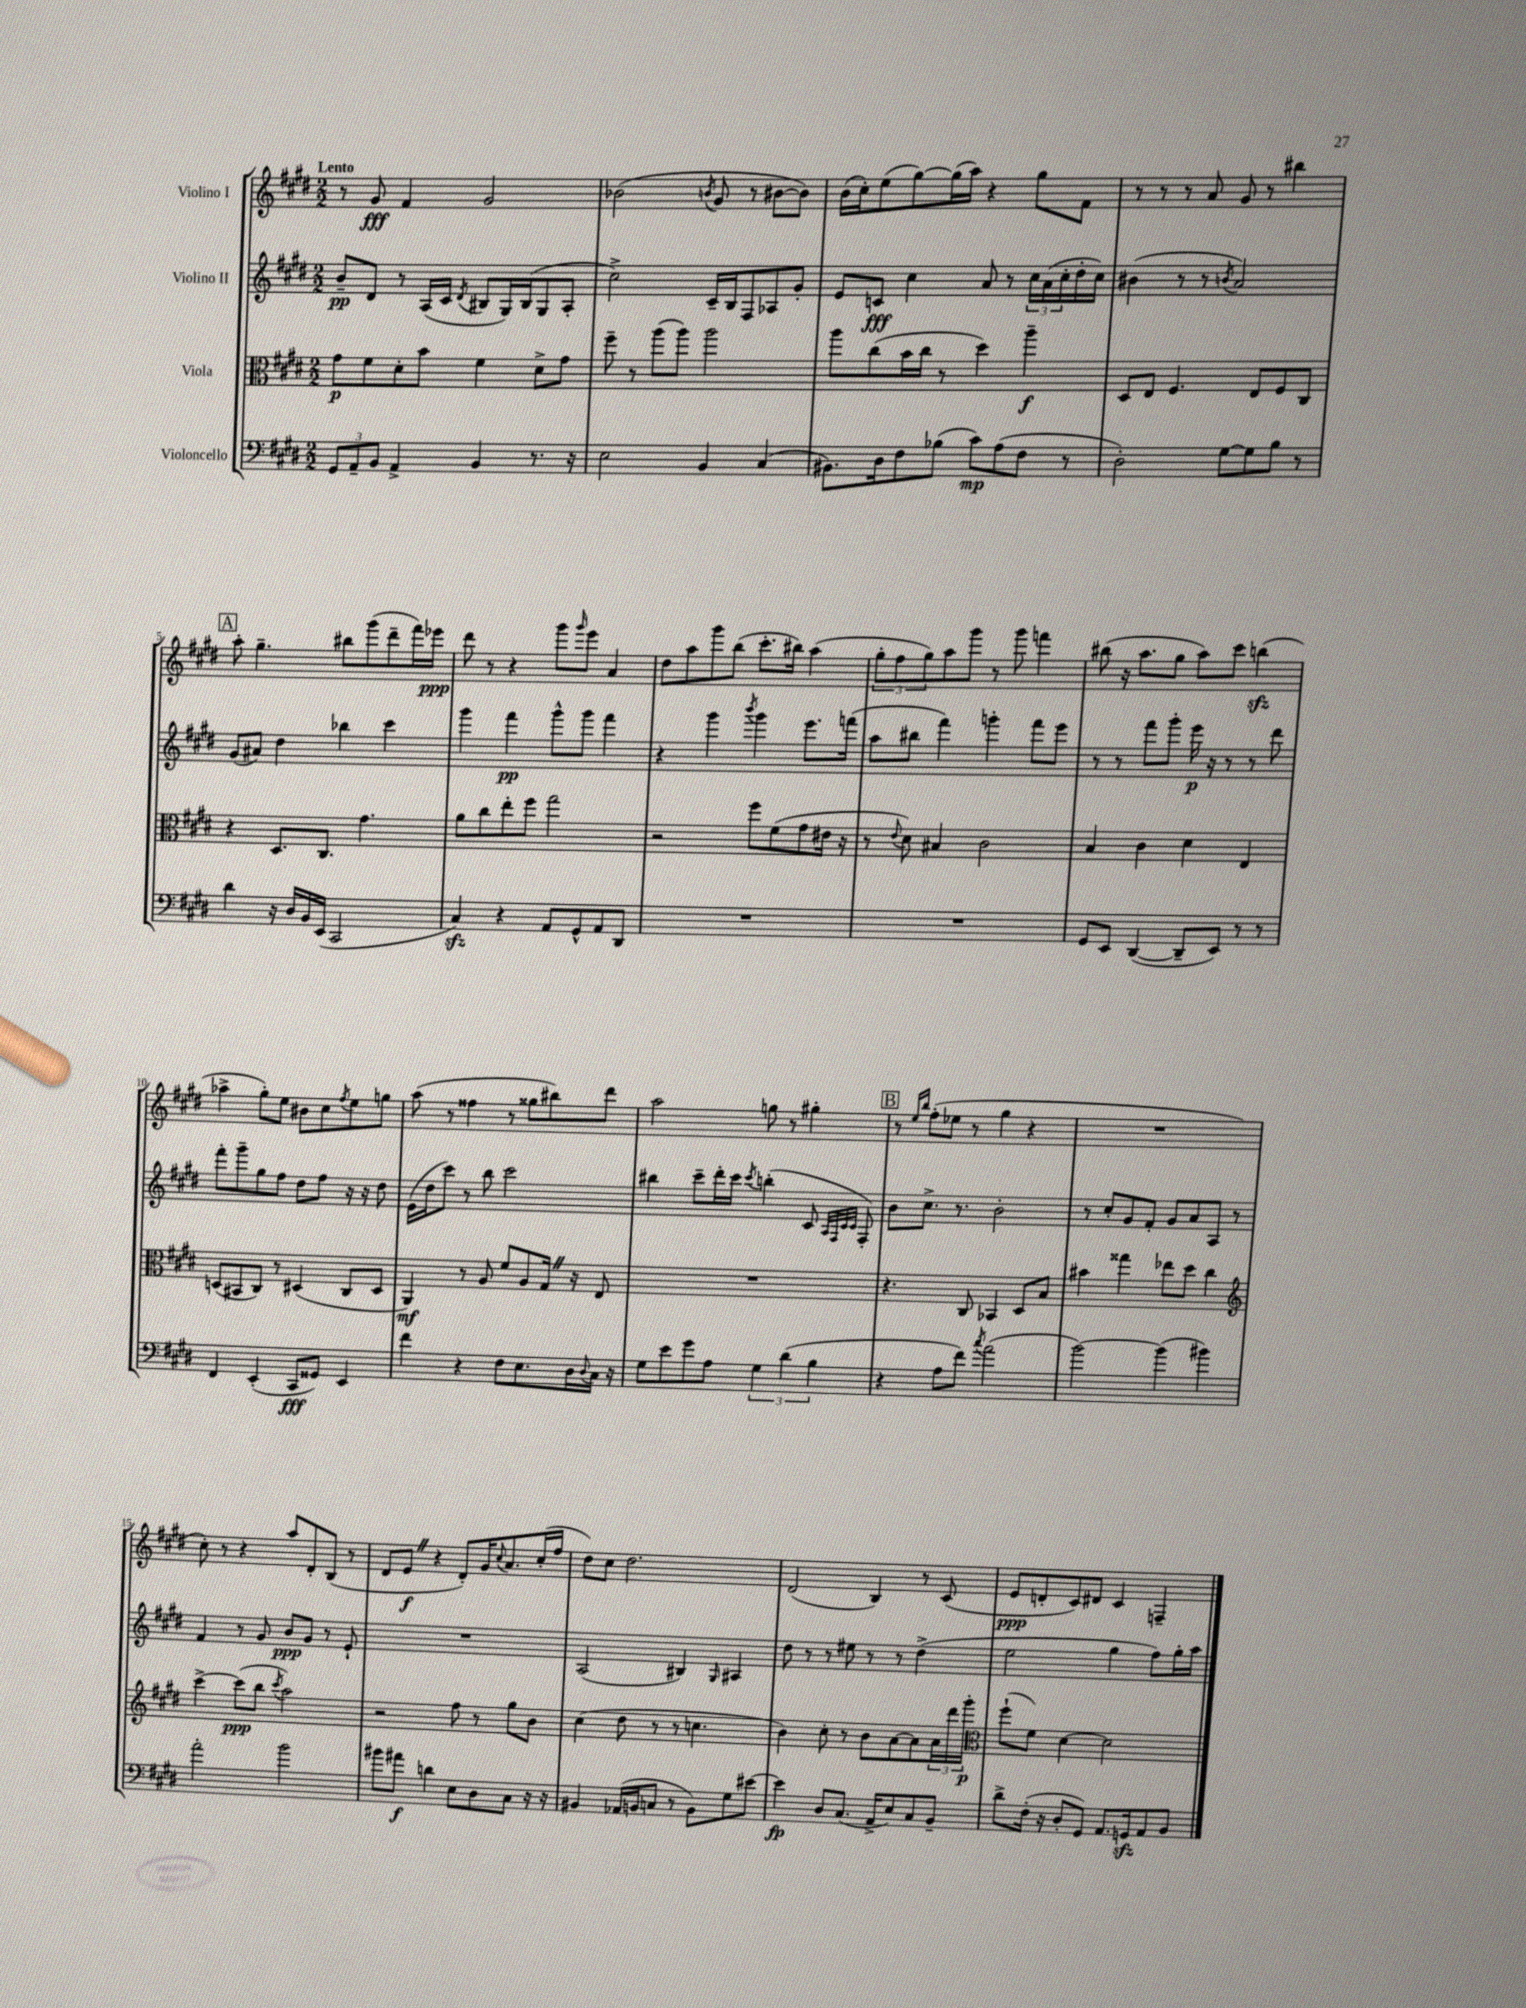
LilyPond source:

<<
\new StaffGroup <<
\new Staff = "s0" \with { instrumentName = "Violino I" } {
    \clef treble \key e \major \numericTimeSignature \time 2/2 \tempo "Lento"
    r8 gis'8\fff fis'4 gis'2 |
    bes'2( \acciaccatura { b'8 } gis'8 r8 bis'8~ bis'8) |
    b'16( cis''16-.) e''8( gis''8~) gis''16( a''16) r4 gis''8 fis'8 |
    r8 r8 r8 a'8 gis'8 r8 bis''4 |
    \mark \markup { \box "A" } a''8-. gis''4.-- bis''8 gis'''8( dis'''8-- fis'''16) ees'''16\ppp |
    dis'''8 r8 r4 gis'''8 \grace { gis'''16 } e'''8 a'4 |
    dis''8 a''8 gis'''8 b''8( cis'''8.-. bis''16) a''4( |
    \tuplet 3/2 { gis''8-. fis''8 gis''8) } a''8 gis'''8 r8 gis'''8 f'''4 |
    bis''8( r16 a''8. gis''8 a''8) cis'''8 b''4\sfz( |
    aes''4-> gis''8-.) e''8 bis'8 cis''8 \acciaccatura { fis''8 } e''8 g''8 |
    a''8( r8 fisis''4 r8 gisis''8 bis''8) dis'''8 |
    a''2 g''8 r8 gis''4-. |
    \mark \markup { \box "B" } r8 \grace { e''16 b''16 } fis''8-.( ees''8 r8 gis''4 r4 |
    R1 |
    cis''8-.) r8 r4 a''8 dis'8-. b8( r8 |
    dis'8 e'8\f \once \override BreathingSign.text = \markup { \musicglyph "scripts.caesura.straight" } \breathe r4 dis'8-.) gis'16 \appoggiatura { cis''8 } a'8. cis''16-.( fis''16 |
    dis''8) cis''8 dis''2. |
    dis'2( b4) r8 cis'8( |
    e'8\ppp d'8-. cis'8) dis'8 cis'4 f4-- \bar "|." |
}
\new Staff = "s1" \with { instrumentName = "Violino II" } {
    \clef treble \key e \major \numericTimeSignature \time 2/2
    b'8--\pp dis'8 r8 a16( cis'16 \acciaccatura { dis'8 } bis8 gis16) bis16( gis8 a8-. |
    cis''2->) cis'16-- b16 fis8 aes8 gis'8-. |
    e'8 c'8\fff cis''4 a'8 r8 \tuplet 3/2 { cis''16 a'16( cis''16-. } dis''16-. cis''16) |
    bis'4( r8 r8 \acciaccatura { b'8 } a'2) |
    \mark \markup { \box "A" } gis'8( ais'8) dis''4 bes''4 cis'''4 |
    gis'''4 fis'''4\pp gis'''8-^ gis'''8 fis'''4 |
    r4 gis'''4 \acciaccatura { b'''8 } gis'''4 e'''8. f'''16( |
    a''8 bis''8 fis'''4) g'''4-. fis'''8 e'''8 |
    r8 r8 fis'''8 gis'''8-. e'''16\p r16 r8 r8 dis'''8 |
    fis'''8-. gis'''8-- gis''8 fis''8 dis''8 fis''8 r16 r16 dis''8 |
    e'16( dis''16 cis'''8) r8 b''8 cis'''2 |
    bis''4 cis'''8-- dis'''16-. cis'''16 \acciaccatura { cis'''8 } b''4-.( cis'8 \grace { a32 fis32 cis'32 cis'32 } fis8-.) |
    \mark \markup { \box "B" } b'8 cis''8.-> r8. b'2-. |
    r8 cis''8-. gis'8 fis'8-. gis'8 a'8 a8 r8 |
    fis'4 r8 gis'8 b'8\ppp gis'8 r8 e'8-! |
    R1 |
    a2( bis4) \grace { gis16 } ais4 |
    dis''8 r8 r8 eis''8 r8 r8 dis''4->( |
    e''2 gis''4 fis''8) gis''16-. a''16 \bar "|." |
}
\new Staff = "s2" \with { instrumentName = "Viola" } {
    \clef alto \key e \major \numericTimeSignature \time 2/2
    gis'8\p fis'8 dis'8-. b'8 fis'4 dis'8-> gis'8 |
    fis''8-- r8 a''8( a''8) a''2 |
    a''8 cis''8( b'16 cis''16 r8 dis''4) a''4--\f |
    dis8 e8 fis4. e8 fis8 cis8 |
    \mark \markup { \box "A" } r4 dis8. cis8. gis'4. |
    a'8 cis''8 e''8-. fis''8 gis''2 |
    r2 fis''8 fis'8( gis'8 eis'16 r16 |
    r8 \appoggiatura { e'8 } dis'8) bis4 cis'2 |
    b4 cis'4 dis'4 e4 |
    d8( bis,8 cis8) r8 dis4( cis8 dis8 |
    a,4\mf) r8 a8 fis'8 a8 gis16 \once \override BreathingSign.text = \markup { \musicglyph "scripts.caesura.straight" } \breathe r16 e8 |
    R1 |
    \mark \markup { \box "B" } r4. cis8 bes,4 dis8 b8 |
    bis'4 gisis''4 ees''8 dis''8 cis''4 |
    \clef treble cis'''4~-> cis'''8\ppp( b''8 \acciaccatura { cis'''8 } a''2) |
    r2 fis''8 r8 gis''8 b'8 |
    cis''4( dis''8 r8 r8 c''4. |
    b'4) cis''8-. r8 b'8 a'8~ a'8 \tuplet 3/2 { a'16 dis'''16 gis'''16-.\p } |
    \clef alto fis''8-!( fis'8) dis'4~ dis'2 \bar "|." |
}
\new Staff = "s3" \with { instrumentName = "Violoncello" } {
    \clef bass \key e \major \numericTimeSignature \time 2/2
    \tuplet 3/2 { gis,8 a,8-- b,8 } a,4-> b,4 r8. r16 |
    e2 b,4 cis4( |
    bis,8.) dis16 fis8 bes8( cis'8\mp) a8( fis8 r8 |
    dis2-.) gis8~ gis8 b8 r8 |
    \mark \markup { \box "A" } dis'4 r16 dis16 b,16 e,16( cis,2 |
    cis4\sfz) r4 a,8 gis,8-^ a,8 dis,8 |
    R1 |
    R1 |
    gis,8 e,8 dis,4~( dis,8-- e,8) r8 r8 |
    fis,4 e,4-.( cis,8\fff gisis,8) e,4 |
    fis'4 r4 fis8 e8. dis16 \appoggiatura { dis8 } cis16 r16 |
    gis8 e'8 gis'8 a8 \tuplet 3/2 { gis4 dis'4( b4 } |
    \mark \markup { \box "B" } r4 a8 fis'8) \acciaccatura { cis''8 } a'2( |
    b'2~) b'4( bis'4) |
    a'2-. b'2 |
    bis'8 ais'8\f d'4 e8 dis8 cis8 r16 r16 |
    bis,4 aes,16( b,16 c8 r8 b,8) gis8 eis'8~ |
    eis'4\fp dis8 cis8.( a,16-> e8) cis8 b,8-- |
    dis'8-> fis16-.( r16 dis8-. gis,8) a,8. g,16\sfz a,8 b,8 \bar "|." |
}
>>
>>
